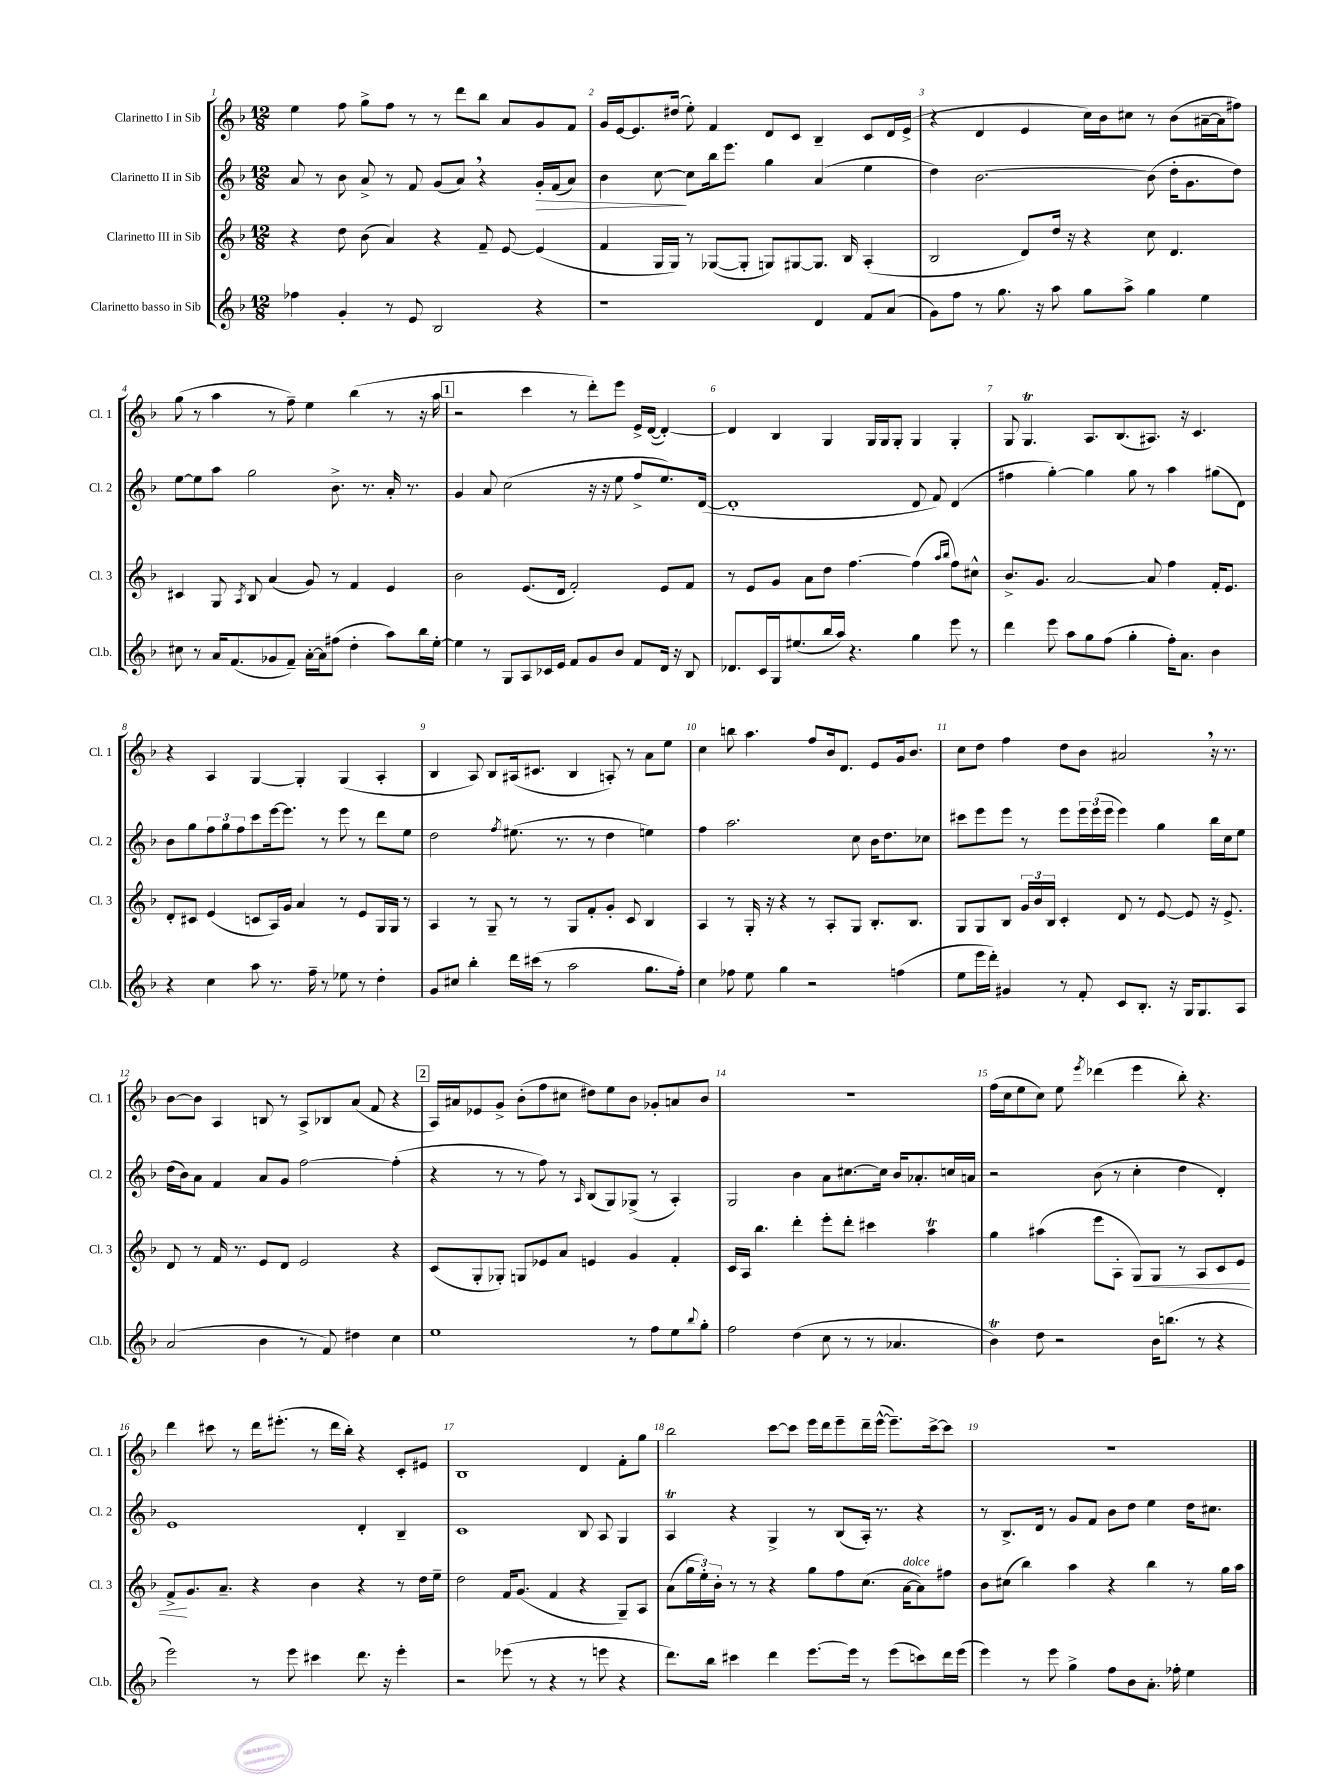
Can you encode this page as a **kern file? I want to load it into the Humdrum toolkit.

**kern	**kern	**kern	**kern
*staff4	*staff3	*staff2	*staff1
*clefG2	*clefG2	*clefG2	*clefG2
*k[b-]	*k[b-]	*k[b-]	*k[b-]
*M12/8	*M12/8	*M12/8	*M12/8
4ff-	4r	8a	4ee
.	.	8r	.
4g'	8dd	8b-	8ff
.	(8b-	8a^	8gg^
8r	4a)	8r	8ff
8e	.	8f	8r
2B-	4r	(8g	8r
.	.	8a)	8ddd
.	8f~	4r	8bb-
.	[8e	.	8a
4r	(4e]	16g'	8g
.	.	(16f	.
.	.	8a)	8f
=	=	=	=
1r	4f	4b-	16g
.	.	.	[16e
.	.	.	8.e]
.	16G	[8cc	.
.	16G)	.	(16dd#
.	8r	8cc]	8ee')
.	([8G-	16bb-	4f
.	.	8.eee	.
.	8G-']	.	.
.	8G)	4gg	8d
.	[8G#	.	8c
4d	8.G#]	(4a	4B-~
.	16B-	.	.
8f	(4A'	4ee	8c
(8a	.	.	16d
.	.	.	(16e^
=	=	=	=
8g)	2B-	4dd)	4r
8ff	.	.	.
8r	.	[2.b-	4d
8.gg	.	.	.
.	8d)	.	4e
16r	.	.	.
8aa	16dd	.	.
.	16r	.	.
8gg	4r	.	16cc)
.	.	.	16b-
8aa^	.	.	8cc#
4gg	8cc	(8b-]	8r
.	4.d	16dd'	(8b-
.	.	8.g	.
4ee	.	.	[16a#~
.	.	.	16a#]
.	.	8dd)	8ff#)
=	=	=	=
8cc#	4c#	[8ee	(8gg
8r	.	8ee]	8r
16a	8G	8aa	4aa
(8.f	.	.	.
.	8qA	.	.
.	8B-	2gg	.
8g-	(4a	.	8r
8f~)	.	.	8ff~)
[16a'	8g)	.	4ee
16a]	.	.	.
(8ff#	8r	8.b-^	.
4dd'	4f	.	(4bb-
.	.	8.r	.
8aa)	4e	16a'	8r
.	.	8.r	.
16bb-	.	.	16r
[16ee'	.	.	16aa
=	=	=	=
4ee]	2b-	4g	2r
8r	.	8a	.
8G	.	(2cc	.
8A	(8.e	.	4ccc
16c-	.	.	.
16e	16d	.	.
8f	2f')	.	8r
8g	.	16r	8ddd')
.	.	16r	.
8b-	.	8ee	8eee
8f	.	8ff^	16e^
.	.	.	([16d
16d	8e	8.ee)	4d'_)
16r	.	.	.
8B-	8f	.	.
.	.	([16d	.
=	=	=	=
8.d-	8r	1d']	4d]
.	8e	.	.
16c	.	.	.
16G	8g	.	4B-
(8.ee#	.	.	.
.	8a	.	.
16bb-	8dd	.	4G
16aa)	.	.	.
4.r	[4.ff	.	.
.	.	.	16G
.	.	.	16G
.	.	.	8G'
4gg	(4ff]	8d	4G
.	.	8f)	.
.	16qqaa	.	.
.	16qqbb-	.	.
8eee	8ff)	(4d	4G'
8r	8cc#^^	.	.
=	=	=	=
4ddd	8.b-^	4ff#	8G
.	.	.	4.G
.	8.g	.	.
8eee	.	[4gg')	.
8aa	[2a	.	.
8gg	.	4gg]	8.A
(8ff	.	.	.
.	.	.	(8.B-
4gg'	.	8gg	.
.	8a]	8r	8.A#)
16ff')	4ff	4aa	.
8.a	.	.	16r
.	.	.	4.c
4b-	16f'	(8gg#	.
.	8.e	.	.
.	.	8d)	.
=	=	=	=
4r	8d'	8b-	4r
.	8c#	8gg	.
4cc	(4e	12ff	4A
.	.	12gg	.
.	.	12ff	.
8aa	8c	8ccc	[4G
8.r	16A)	[16eee	.
.	16g	8.eee]	.
.	4a	.	4G']
16ff~	.	.	.
8r	.	8r	.
8ee-	8r	8eee	(4G
8r	8e	8r	.
4dd'	16G	8ddd	4A'
.	16G	.	.
.	8r	8ee	.
=	=	=	=
8g	4A	2dd	4B-
8cc#	.	.	.
4bb-'	8r	.	8A)
.	8G~	.	8B-
.	.	8qff	.
16ddd	8r	(8.ee#	(16A#
(16ccc#	.	.	8.c#
8r	8r	.	.
.	.	8.r	.
2aa	8G	.	4B-
.	8f'	8r	.
.	8g'	4dd	8A')
.	8c	.	8r
8.gg	4B-	4ee)	8a
.	.	.	8ee
16ff')	.	.	.
=	=	=	=
4cc	4A	4ff	4cc
8ff-	8r	2.aa	8bb
8ee	16G'	.	4.aa
.	16r	.	.
4gg	4r	.	.
2r	8r	.	8ff
.	8A'	.	16b-
.	.	.	8.d
.	8G	8cc	.
.	8.B-'	16b-	8e
.	.	8.dd	.
(4ff	.	.	16g
.	8.B-	.	8.b-
.	.	8cc-	.
=	=	=	=
8ee	8G	8ccc#	8cc
16eee	8G	8eee	8dd
16ddd')	.	.	.
4g#	8B-	8eee	4ff
.	24g	8r	.
.	24b-	.	.
.	24B-	.	.
8r	4c'	8eee	8dd
8f'	.	24eee	8b-
.	.	(24eee	.
.	.	24eee	.
8c	8d	4eee)	2a#
8.B-'	8r	.	.
.	[8e	4gg	.
16r	.	.	.
16G	8e]	.	.
8.G	.	.	.
.	16r	16bb-	16r
.	8.e^	16cc	8.r
8A	.	8ee	.
=	=	=	=
(2a	8d	(16dd	[8b-
.	.	16b-)	.
.	8r	8a	8b-]
.	16f	4f	4A
.	8.r	.	.
4b-	8e	8a	8B
.	8d	8g	8r
8r	2e	[2ff	8A^
8f)	.	.	8B-
4dd#	.	.	(8a
.	.	.	8f
4cc	4r	(4ff']	4r
=	=	=	=
1ee	(8c	4r	16A)
.	.	.	16a#
.	8G'	.	8e-
.	8G-')	8r	8g^
.	8G	8r	(8b-'
.	8e-	8ff)	8ff
.	8a	8r	8cc#
.	.	16qqA	.
.	4e	(8B-	8dd#)
.	.	8G)	8ee
8r	4g	(8G-^	8b-
8ff	.	8r	8g-'
8ee	4f'	4A')	8a
8qqbb-	.	.	.
8gg'	.	.	8b-
=	=	=	=
2ff	16c	2G	1.r
.	16A	.	.
.	4.bb-	.	.
(4dd	4ddd'	4b-	.
8cc	8eee'	8a	.
8r	8ddd'	[8.cc#	.
8r	4ccc#	.	.
.	.	16cc#]	.
4.a-	.	16b-	.
.	.	8.a-'	.
.	4aa	.	.
.	.	16cc	.
.	.	16a	.
=	=	=	=
4b-)	4gg	2r	(16ff
.	.	.	16cc
.	.	.	8ee
8dd	(4aa#	.	8cc)
2r	.	.	8ee
.	.	.	8qeee
.	8eee	(8b-	(4ddd-
.	8A'	8r	.
.	8G)	4cc'	4eee
16b-	8G	.	.
(8.bb	.	.	.
.	8r	4dd	8bb-')
8r	8A	.	4.r
4r	8c	4d')	.
.	8e	.	.
=	=	=	=
2eee)	8f^	1e	4ddd
.	8.g	.	.
.	.	.	8ccc#
.	8.a~	.	.
.	.	.	8r
8r	4r	.	16ddd
.	.	.	(8.eee#'
8eee	.	.	.
4ccc#	4b-	.	8r
.	.	.	16ddd
.	.	.	16bb-')
8.ddd	4r	4d'	4r
16r	.	.	.
4eee'	8r	4B-~	8c'
.	16dd	.	8e#
.	16ee~	.	.
=	=	=	=
2r	2dd	1c	1B-
(8eee-	16f	.	.
.	(8.g	.	.
8r	.	.	.
4r	4f	.	.
8r	4r	8B-	4d
8eee	.	8A	.
4r	8G~)	4G	8f'
.	8A	.	8gg
=	=	=	=
8.ddd)	(8a	4A	2bb-
.	24gg	.	.
.	24ee')	.	.
16bb-	.	.	.
.	24b-'	.	.
4ccc#	8r	4r	.
.	8r	.	.
4ddd	4r	4G^	[8ccc
.	.	.	8ccc]
[8.eee	8gg	8r	16eee
.	.	.	16ddd
.	8ff	(8B-	8eee~
16eee]	.	.	.
8r	(8.cc	16A')	16ddd~
.	.	8.r	([16eee^^
(8eee	.	.	8.eee~])
.	[16a	.	.
8ccc)	8a])	4r	.
.	.	.	[16ccc^
16ddd	8ff#	.	8ccc]
(16eee	.	.	.
=	=	=	=
4eee)	8b-	8r	1.r
.	(8cc#	8.B-^	.
8r	4bb-)	.	.
.	.	16d	.
8eee	.	8r	.
4gg^	4aa	8g	.
.	.	8f	.
8ff	4r	8b-	.
8b-	.	8dd	.
8.a'	4bb-	4ee	.
16ff-'	.	.	.
4ee	8r	16dd	.
.	.	8.cc#	.
.	16gg	.	.
.	16aa	.	.
==	==	==	==
*-	*-	*-	*-
